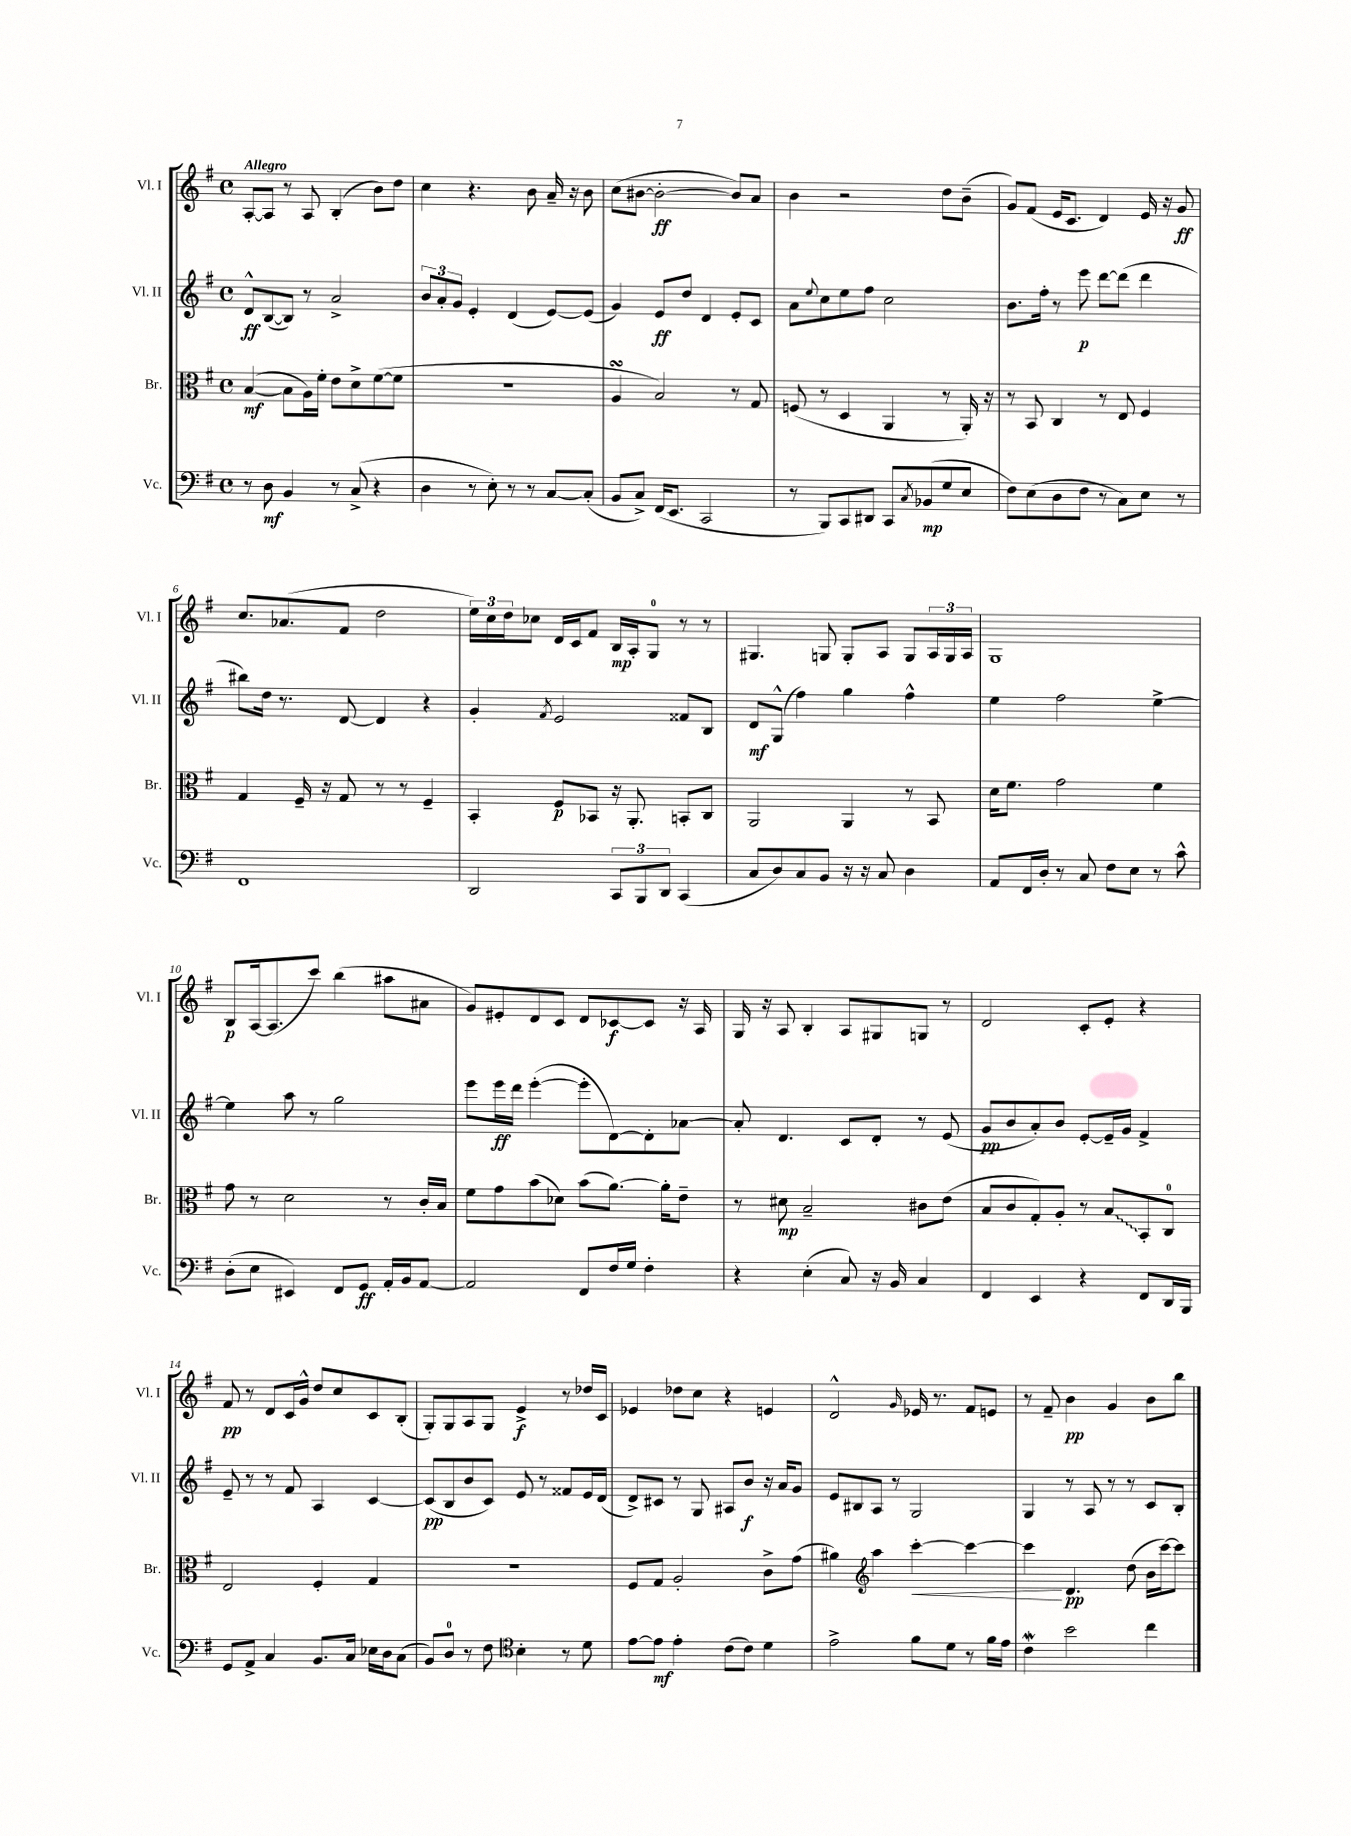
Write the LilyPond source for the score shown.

<<
\new StaffGroup <<
\new Staff = "s0" \with { instrumentName = "Vl. I" shortInstrumentName = "Vl. I" } {
    \clef treble \key g \major \defaultTimeSignature \time 4/4 \tempo "Allegro"
    a8~-. a8 r8 a8 b4-.( b'8) d''8 |
    c''4 r4. b'8 a'16-- r16 b'8 |
    c''8( bis'8~ bis'2~-.\ff bis'8) a'8 |
    b'4 r2 d''8 b'8--( |
    g'8) fis'8( e'16 c'8. d'4) e'16 r16 g'8\ff |
    c''8. aes'8.( fis'8 d''2 |
    \tuplet 3/2 { e''16) c''16 d''16 } ces''8 d'16 c'16 fis'8 b16\mp a16-. g8-0 r8 r8 |
    gis4. g8 g8-. a8 g8 \tuplet 3/2 { a16 g16 a16 } |
    g1 |
    b8\p a16~ a8.( c'''8) b''4( ais''8 ais'8 |
    g'8) eis'8-. d'8 c'8 d'8 ces'8~\f ces'8 r16 a16 |
    g16 r16 a8 b4-. a8 gis8 g8 r8 |
    d'2 c'8-. e'8-. r4 |
    fis'8\pp r8 d'8 c'16 g'16-^ d''8 c''8 c'8 b8-.( |
    g8-.) g8 a8 g8 e'4->\f r8 des''16 c'16 |
    ees'4 des''8 c''8 r4 e'4 |
    d'2-^ \grace { g'16 } ees'16 r8. fis'8 e'8 |
    r8 fis'8-- b'4\pp g'4 b'8 b''8 \bar "|." |
}
\new Staff = "s1" \with { instrumentName = "Vl. II" shortInstrumentName = "Vl. II" } {
    \clef treble \key g \major \defaultTimeSignature \time 4/4
    d'8-^\ff b8~( b8) r8 a'2-> |
    \tuplet 3/2 { b'8 a'8-. g'8 } e'4-. d'4( e'8~) e'8( |
    g'4) e'8\ff d''8 d'4 e'8-. c'8 |
    a'8 \appoggiatura { e''8 } c''8 e''8 fis''8 c''2 |
    b'8. fis''16-. r8 e'''8\p d'''8~ d'''8( d'''4 |
    bis''8) d''16 r8. d'8~ d'4 r4 |
    g'4-. \acciaccatura { fis'8 } e'2 fisis'8 b8 |
    d'8\mf g8-^( fis''4) g''4 fis''4-^ |
    e''4 fis''2 e''4~-> |
    e''4 a''8 r8 g''2 |
    e'''8 e'''16\ff d'''16 e'''4~-.( e'''8-. d'8~) d'8-. aes'8~ |
    aes'8-. d'4. c'8 d'8-. r8 e'8( |
    g'8\pp b'8 a'8-.) b'8 e'8~-. e'16-- g'16 fis'4-> |
    e'8-- r8 r8 fis'8 a4 c'4~ |
    c'8\pp( b8 b'8 c'8) e'8 r8 fisis'8 e'16 d'16( |
    d'8->) cis'8 r8 g8 ais8 b'8\f r16 a'16 g'8 |
    e'8 bis8 a8 r8 g2 |
    g4 r8 a8 r8 r8 c'8 b8-. \bar "|." |
}
\new Staff = "s2" \with { instrumentName = "Br." shortInstrumentName = "Br." } {
    \clef alto \key g \major \defaultTimeSignature \time 4/4
    b4~\mf( b8 a16) fis'16-. e'8 d'8-> fis'8~( fis'8 |
    R1 |
    a4\turn b2) r8 g8 |
    f8( r8 d4 a,4 r8 a,16-.) r16 |
    r8 b,8 c4 r8 e8 fis4 |
    g4 fis16-- r16 g8 r8 r8 fis4-- |
    b,4-. fis8\p bes,8 r16 a,8.-. b,8-. c8 |
    a,2 a,4 r8 b,8 |
    d'16 fis'8. g'2 fis'4 |
    g'8 r8 d'2 r8 c'16-. b16 |
    fis'8 g'8 b'8( des'8) b'8( a'8.~) a'16-. e'8-- |
    r8 dis'8\mp b2-- cis'8 e'8( |
    b8 c'8 g8-.) a8-. r8 \once \override Glissando.style = #'zigzag b8\glissando b,8-. c8-0 |
    e2 fis4-. g4 |
    R1 |
    fis8 g8 a2-. c'8-> g'8( |
    ais'4) \clef treble a''4 c'''4~-.\< c'''4~ |
    c'''4\! d'4.\pp d''8( b'16 c'''16~) c'''8 \bar "|." |
}
\new Staff = "s3" \with { instrumentName = "Vc." shortInstrumentName = "Vc." } {
    \clef bass \key g \major \defaultTimeSignature \time 4/4
    r8 d8\mf b,4 r8 c8->( r4 |
    d4 r8 e8-.) r8 r8 c8~ c8-.( |
    b,8 c8->) fis,16( e,8. c,2 |
    r8 b,,8) c,8 dis,8 c,8 \acciaccatura { c8 } bes,8\mp( g8 e8 |
    fis8) e8( d8 fis8 r8 c8) e8 r8 |
    fis,1 |
    d,2 \tuplet 3/2 { c,8 b,,8 d,8 } c,4( |
    c8 d8) c8 b,8 r16 r16 c8 d4 |
    a,8 fis,16 d16-. r8 c8 fis8 e8 r8 c'8-^ |
    d8-.( e8 eis,4) fis,8 g,8\ff a,16-. b,16 a,8~ |
    a,2 fis,8 fis16 g16 fis4-. |
    r4 e4-.( c8) r16 b,16 c4 |
    fis,4 e,4 r4 fis,8 d,16 b,,16 |
    g,8 a,8-> c4 b,8. c16 ees16 d16 c8( |
    b,8) d8-0 r8 fis8 \clef tenor b4-. r8 d'8 |
    e'8~ e'8\mf e'4-. c'8( c'8) d'4 |
    e'2-> fis'8 d'8 r8 fis'16 e'16 |
    c'4\mordent b'2 c''4 \bar "|." |
}
>>
>>
